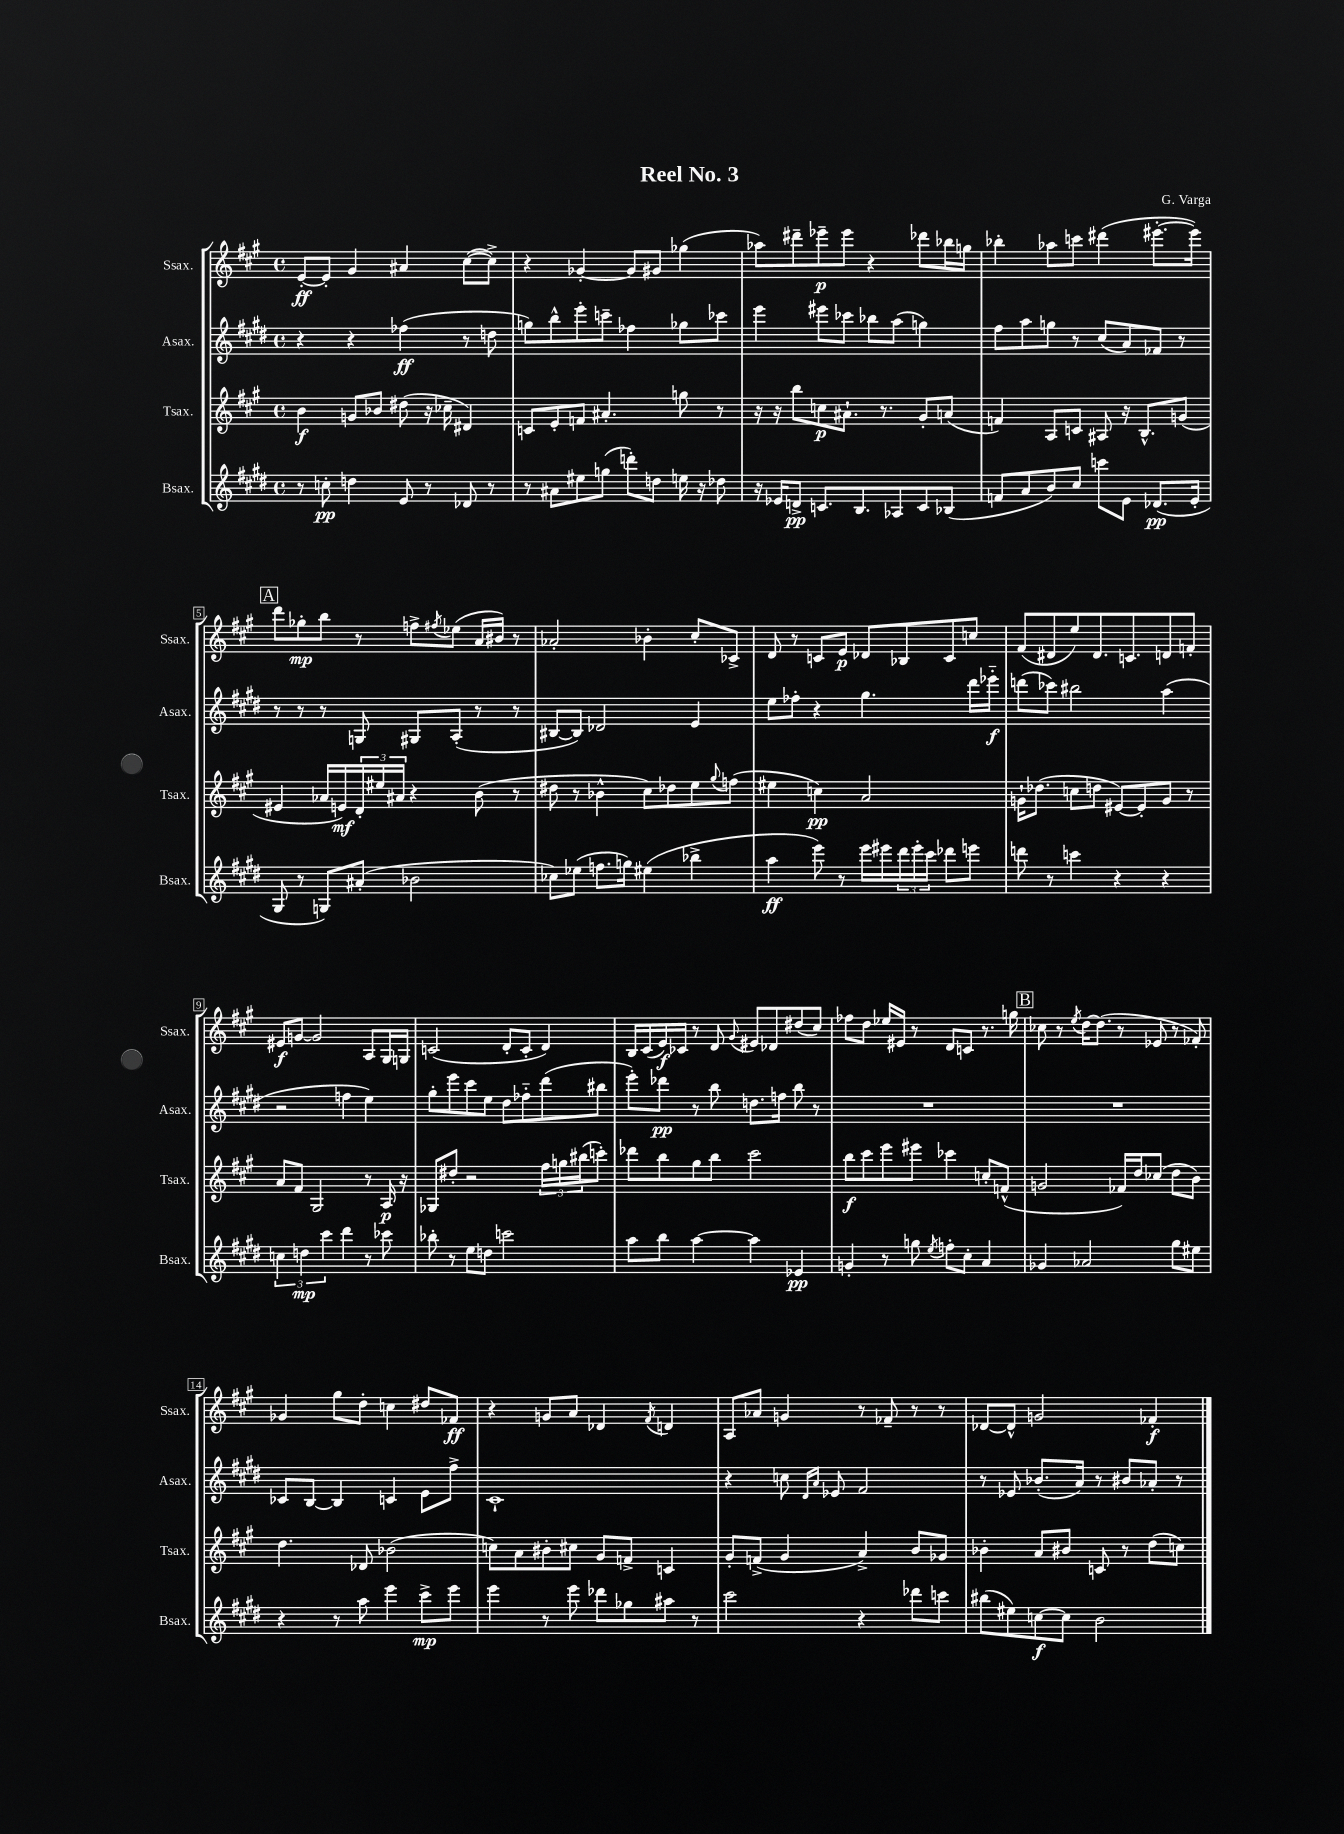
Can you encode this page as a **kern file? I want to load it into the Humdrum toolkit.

**kern	**dynam	**kern	**dynam	**kern	**dynam	**kern	**dynam
*part4	*part4	*part3	*part3	*part2	*part2	*part1	*part1
*staff4	*staff4	*staff3	*staff3	*staff2	*staff2	*staff1	*staff1
*I"Bsax.	*	*I"Tsax.	*	*I"Asax.	*	*I"Ssax.	*
*I'Bsax.	*	*I'Tsax.	*	*I'Asax.	*	*I'Ssax.	*
*clefG2	*	*clefG2	*	*clefG2	*	*clefG2	*
*k[f#c#g#d#]	*	*k[f#c#g#]	*	*k[f#c#g#d#]	*	*k[f#c#g#]	*
*M4/4	*	*M4/4	*	*M4/4	*	*M4/4	*
*met(c)	*	*met(c)	*	*met(c)	*	*met(c)	*
=1	=1	=1	=1	=1	=1	=1	=1
8r	.	4b\	f	4r	.	[8e'/L	ff
8ccn'\	pp	.	.	.	.	8e'/J]	.
4ddn\	.	8gn/L	.	4r	.	4g#/	.
.	.	8b-X/J	.	.	.	.	.
8e/	.	(8dd#X\	.	(4ff-X\	ff	4a#X/	.
8r	.	16r	.	.	.	.	.
.	.	16cc-X~\	.	.	.	.	.
8d-X/	.	4d#X/)	.	8r	.	([8cc#\L	.
8r	.	.	.	8ddn\	.	8cc#^\J])	.
=2	=2	=2	=2	=2	=2	=2	=2
8r	.	8cn/L	.	8ggn\L)	.	4r	.
8a#X\L	.	8e'/	.	8bb^^\	.	.	.
8ee#X\	.	8fn/J	.	8eee'\	.	[4g-X'/	.
(8ggn\J	.	4.a#X'/	.	8cccn~\J	.	.	.
8dddn'\L)	.	.	.	4ff-X\	.	8g-/L]	.
8ddn\J	.	.	.	.	.	8g#X/J	.
16een\	.	8ggn\	.	8gg-X\L	.	(4gg-X\	.
16r	.	.	.	.	.	.	.
8dd-X\	.	8r	.	8ccc-X\J	.	.	.
=3	=3	=3	=3	=3	=3	=3	=3
16r	.	16r	.	4eee\	.	8aa-X\L)	.
16e-X/KL	.	16r	.	.	.	.	.
8dn^/J	pp	8bb\L	.	.	.	8ddd#X~\	.
8.cn/L	.	8ccn\	p	8eee#X\L	.	8eee-X~\	p
.	.	8.a#X`\J	.	8ccc-X\J	.	8eee-\J	.
8.B/	.	.	.	.	.	.	.
.	.	.	.	8bb-X\L	.	4r	.
.	.	8.r	.	.	.	.	.
8A-X/	.	.	.	(8aa\J	.	.	.
8c/	.	8g#'/L	.	4ggn\)	.	8ddd-X\L	.
(8B-X/J	.	(8an/J	.	.	.	16bb-X\L	.
.	.	.	.	.	.	16ggn\JJ	.
=4	=4	=4	=4	=4	=4	=4	=4
8fn/L	.	4fn/)	.	8ff#\L	.	4bb-X'\	.
8a/	.	.	.	8aa\	.	.	.
8b/)	.	8A/L	.	8ggn\J	.	8aa-X\L	.
8cc#/J	.	8cn/J	.	8r	.	8cccn\J	.
8cccn\L	.	8A#X/	.	(8cc#/L	.	(4ddd#X\	.
8e\J	.	16r	.	8a/)	.	.	.
.	.	8.B^^/L	.	.	.	.	.
(8.d-X/L	pp	.	.	8f-X/J	.	[8.eee#X'\L	.
.	.	(8gn/J	.	8r	.	.	.
16e'/Jk	.	.	.	.	.	16eee#\Jk])	.
!!LO:LB:g=z
!!LO:REH:place=s1:t=A
=5	=5	=5	=5	=5	=5	=5	=5
8G#/	.	4e#X/	.	8r	.	8ddd\L	.
8r	.	.	.	8r	.	8gg-X'\	mp
8Gn/L)	.	16a-X/LL	.	8r	.	8bb\J	.
.	.	16en/)	mf	.	.	.	.
(8a#X'/J	.	24d'/	.	8Gn/	.	8r	.
.	.	24ee#X/	.	.	.	.	.
.	.	24a#X/JJ	.	.	.	.	.
2b-X\	.	4r	.	8G#X/L	.	8ffn^\L	.
.	.	.	.	.	.	8qff#X/	.
.	.	.	.	(8A'/J	.	(8ee-X\J	.
.	.	(8b\	.	8r	.	16a/LL	.
.	.	.	.	.	.	16b#X/JJ)	.
.	.	8r	.	8r	.	8r	.
=6	=6	=6	=6	=6	=6	=6	=6
8cc-X\L)	.	8dd#X\	.	[8B#X/L	.	2a-X'/	.
(8ee-X\J	.	8r	.	8B#/J])	.	.	.
8.ffn\L	.	4b-X^^\	.	2d-X/	.	.	.
16ggn\Jk)	.	.	.	.	.	.	.
(4ee#X\	.	8cc#\L)	.	.	.	4b-X'\	.
.	.	8dd-X\	.	.	.	.	.
4bb-X^\	.	8ee\	.	4e/	.	8cc#'/L	.
.	.	8qqgg#/	.	.	.	.	.
.	.	(8ffn\J	.	.	.	8c-X^/J	.
=7	=7	=7	=7	=7	=7	=7	=7
4aa\	ff	4ee#X\	.	8ee\L	.	8d/	.
.	.	.	.	8ff-X'\J	.	8r	.
8eee\)	.	4ccn\)	pp	4r	.	8cn/L	.
8r	.	.	.	.	.	8e/J	p
16eee\LL	.	2a/	.	4.gg#\	.	8d-X/L	.
16eee#X\	.	.	.	.	.	.	.
24ddd#\	.	.	.	.	.	8B-X/	.
24eee#'\	.	.	.	.	.	.	.
24ccc#\JJ	.	.	.	.	.	.	.
8ddd-X\L	.	.	.	.	.	8c/	.
8eeen\J	.	.	.	16ddd#\LL	.	8ccn/J	.
.	.	.	.	16eee-X\JJ	f	.	.
=8	=8	=8	=8	=8	=8	=8	=8
8dddn\	.	16gn`\KL	.	(8dddn\L	.	(8f#/L	.
.	.	(8.dd-X\J	.	.	.	.	.
8r	.	.	.	8ccc-X\J)	.	8d#X/	.
4cccn\	.	8ccn\L	.	2bb#X\	.	8ee/)	.
.	.	8ddn\J	.	.	.	8.d#/	.
4r	.	[8e#X/L)	.	.	.	.	.
.	.	.	.	.	.	8.cn/	.
.	.	8e#'/]	.	.	.	.	.
4r	.	8g/J	.	(4aa\	.	8dn/	.
.	.	8r	.	.	.	8fn'/J	.
!!LO:LB:g=z
=9	=9	=9	=9	=9	=9	=9	=9
6ccn\	.	8a/L	.	2r	.	8e#X/L	f
.	.	8f#/J	.	.	.	[8gn/J	.
6ddn\	mp	.	.	.	.	.	.
.	.	2G#/	.	.	.	2g/]	.
6ccc#\	.	.	.	.	.	.	.
4ddd#\	.	.	.	4ffn\	.	.	.
8r	.	8r	.	4ee\)	.	8A/L	.
8ccc-X\	.	16A/	p	.	.	16G#/L	.
.	.	16r	.	.	.	16Gn/JJ	.
=10	=10	=10	=10	=10	=10	=10	=10
8bb-X'\	.	8G-X/L	.	8gg#'\L	.	(2cn/	.
8r	.	8dd#X'/J	.	8eee\	.	.	.
8ee\L	.	2r	.	8ccc#\	.	.	.
8ddn\J	.	.	.	8ee\J	.	.	.
2cccn\	.	.	.	8dd#\L	.	8d'/L	.
.	.	.	.	8ff-X\	.	8c'/J	.
.	.	24ff#\LL	.	(8ddd#\	.	4d/)	.
.	.	24ggn\	.	.	.	.	.
.	.	(24bb#X\J	.	.	.	.	.
.	.	8cccn'\J)	.	8bb#X\J	.	.	.
=11	=11	=11	=11	=11	=11	=11	=11
8aa\L	.	8ddd-X\L	.	8eee'\L)	.	16B/LL	.
.	.	.	.	.	.	(16c#/	.
8bb\J	.	8bb\	.	8ddd-X\J	pp	16e/)	f
.	.	.	.	.	.	16c-X/JJ	.
[4aa\	.	8gg#\	.	8r	.	8r	.
.	.	8bb\J	.	8bb\	.	8d/	.
.	.	.	.	.	.	8qqg#/	.
4aa\]	.	2ccc#\	.	8.ddn\L	.	8e#X/L	.
.	.	.	.	.	.	8d-X/	.
.	.	.	.	16ffn\Jk	.	.	.
4e-X/	pp	.	.	8bb\	.	(8dd#X/	.
.	.	.	.	8r	.	8cc#/J)	.
=12	=12	=12	=12	=12	=12	=12	=12
4gn'/	.	8bb\L	f	1r	.	8ff-X\L	.
.	.	8ccc#\	.	.	.	8dd\J	.
8r	.	8eee\	.	.	.	16ee-X/LL	.
.	.	.	.	.	.	16e#X/JJ	.
8ggn\	.	8eee#X\J	.	.	.	8r	.
8qee/	.	.	.	.	.	.	.
8ffn'\L	.	4ccc-X\	.	.	.	8d/L	.
8cc#'\J	.	.	.	.	.	8cn/J	.
4a/	.	8ccn'/L	.	.	.	8.r	.
.	.	(8fn^^/J	.	.	.	.	.
.	.	.	.	.	.	16ggn\	.
!!LO:REH:place=s1:t=B
=13	=13	=13	=13	=13	=13	=13	=13
4g-X/	.	2gn/	.	1r	.	8cc-X\	.
.	.	.	.	.	.	8r	.
.	.	.	.	.	.	8qee/	.
2a-X/	.	.	.	.	.	[16dd\KL	.
.	.	.	.	.	.	(8.dd\J]	.
.	.	16f-X/LL)	.	.	.	8r	.
.	.	16dd/J	.	.	.	.	.
.	.	(8cc-X/J	.	.	.	8e-X/	.
8gg#\L	.	8dd\L	.	.	.	8r	.
8ee#X\J	.	8b\J)	.	.	.	8f-X'/)	.
!!LO:LB:g=z
=14	=14	=14	=14	=14	=14	=14	=14
4r	.	4.dd\	.	8c-X/L	.	4g-X/	.
.	.	.	.	[8B/J	.	.	.
8r	.	.	.	4B/]	.	8gg#\L	.
8aa\	.	8d-X/	.	.	.	8dd'\J	.
4eee\	.	(2b-X\	.	4cn/	.	4ccn\	.
8ccc#^\L	mp	.	.	8e\L	.	8dd#X/L	.
8eee\J	.	.	.	8ff#^\J	.	8f-X/J	ff
=15	=15	=15	=15	=15	=15	=15	=15
4eee\	.	8ccn\L)	.	1c#`	.	4r	.
.	.	8a\	.	.	.	.	.
8r	.	8b#X'\	.	.	.	8gn/L	.
8eee\	.	8cc#X\J	.	.	.	8a/J	.
8ddd-X\L	.	8g#/L	.	.	.	4d-X/	.
8gg-X\	.	8fn^/J	.	.	.	.	.
.	.	.	.	.	.	8qf#/	.
8aa#X\J	.	4cn/	.	.	.	4dn/	.
8r	.	.	.	.	.	.	.
=16	=16	=16	=16	=16	=16	=16	=16
2ccc#\	.	8g#'/L	.	4r	.	8A/L	.
.	.	(8fn^/J	.	.	.	8a-X/J	.
.	.	4g#/	.	8ccn\	.	4gn/	.
.	.	.	.	16qqd#/LL	.	.	.
.	.	.	.	16qqa/JJ	.	.	.
.	.	.	.	8e-X/	.	.	.
4r	.	4a^/)	.	2f#/	.	8r	.
.	.	.	.	.	.	8f-X~/	.
8ddd-X\L	.	8b/L	.	.	.	8r	.
8cccn\J	.	8g-X/J	.	.	.	8r	.
=17	=17	=17	=17	=17	=17	=17	=17
(8bb#X\L	.	4b-X'\	.	8r	.	[8d-X/L	.
8ee#X\)	.	.	.	8e-X/	.	8d-^^/J]	.
[8ccn\	f	8a/L	.	(8.b-X'/L	.	2gn/	.
8cc\J]	.	8b#X/J	.	.	.	.	.
.	.	.	.	16a/Jk)	.	.	.
2b\	.	8cn/	.	8r	.	.	.
.	.	8r	.	8b#X/L	.	.	.
.	.	(8dd\L	.	8a-X'/J	.	4f-X'/	f
.	.	8ccn\J)	.	8r	.	.	.
==	==	==	==	==	==	==	==
*-	*-	*-	*-	*-	*-	*-	*-
